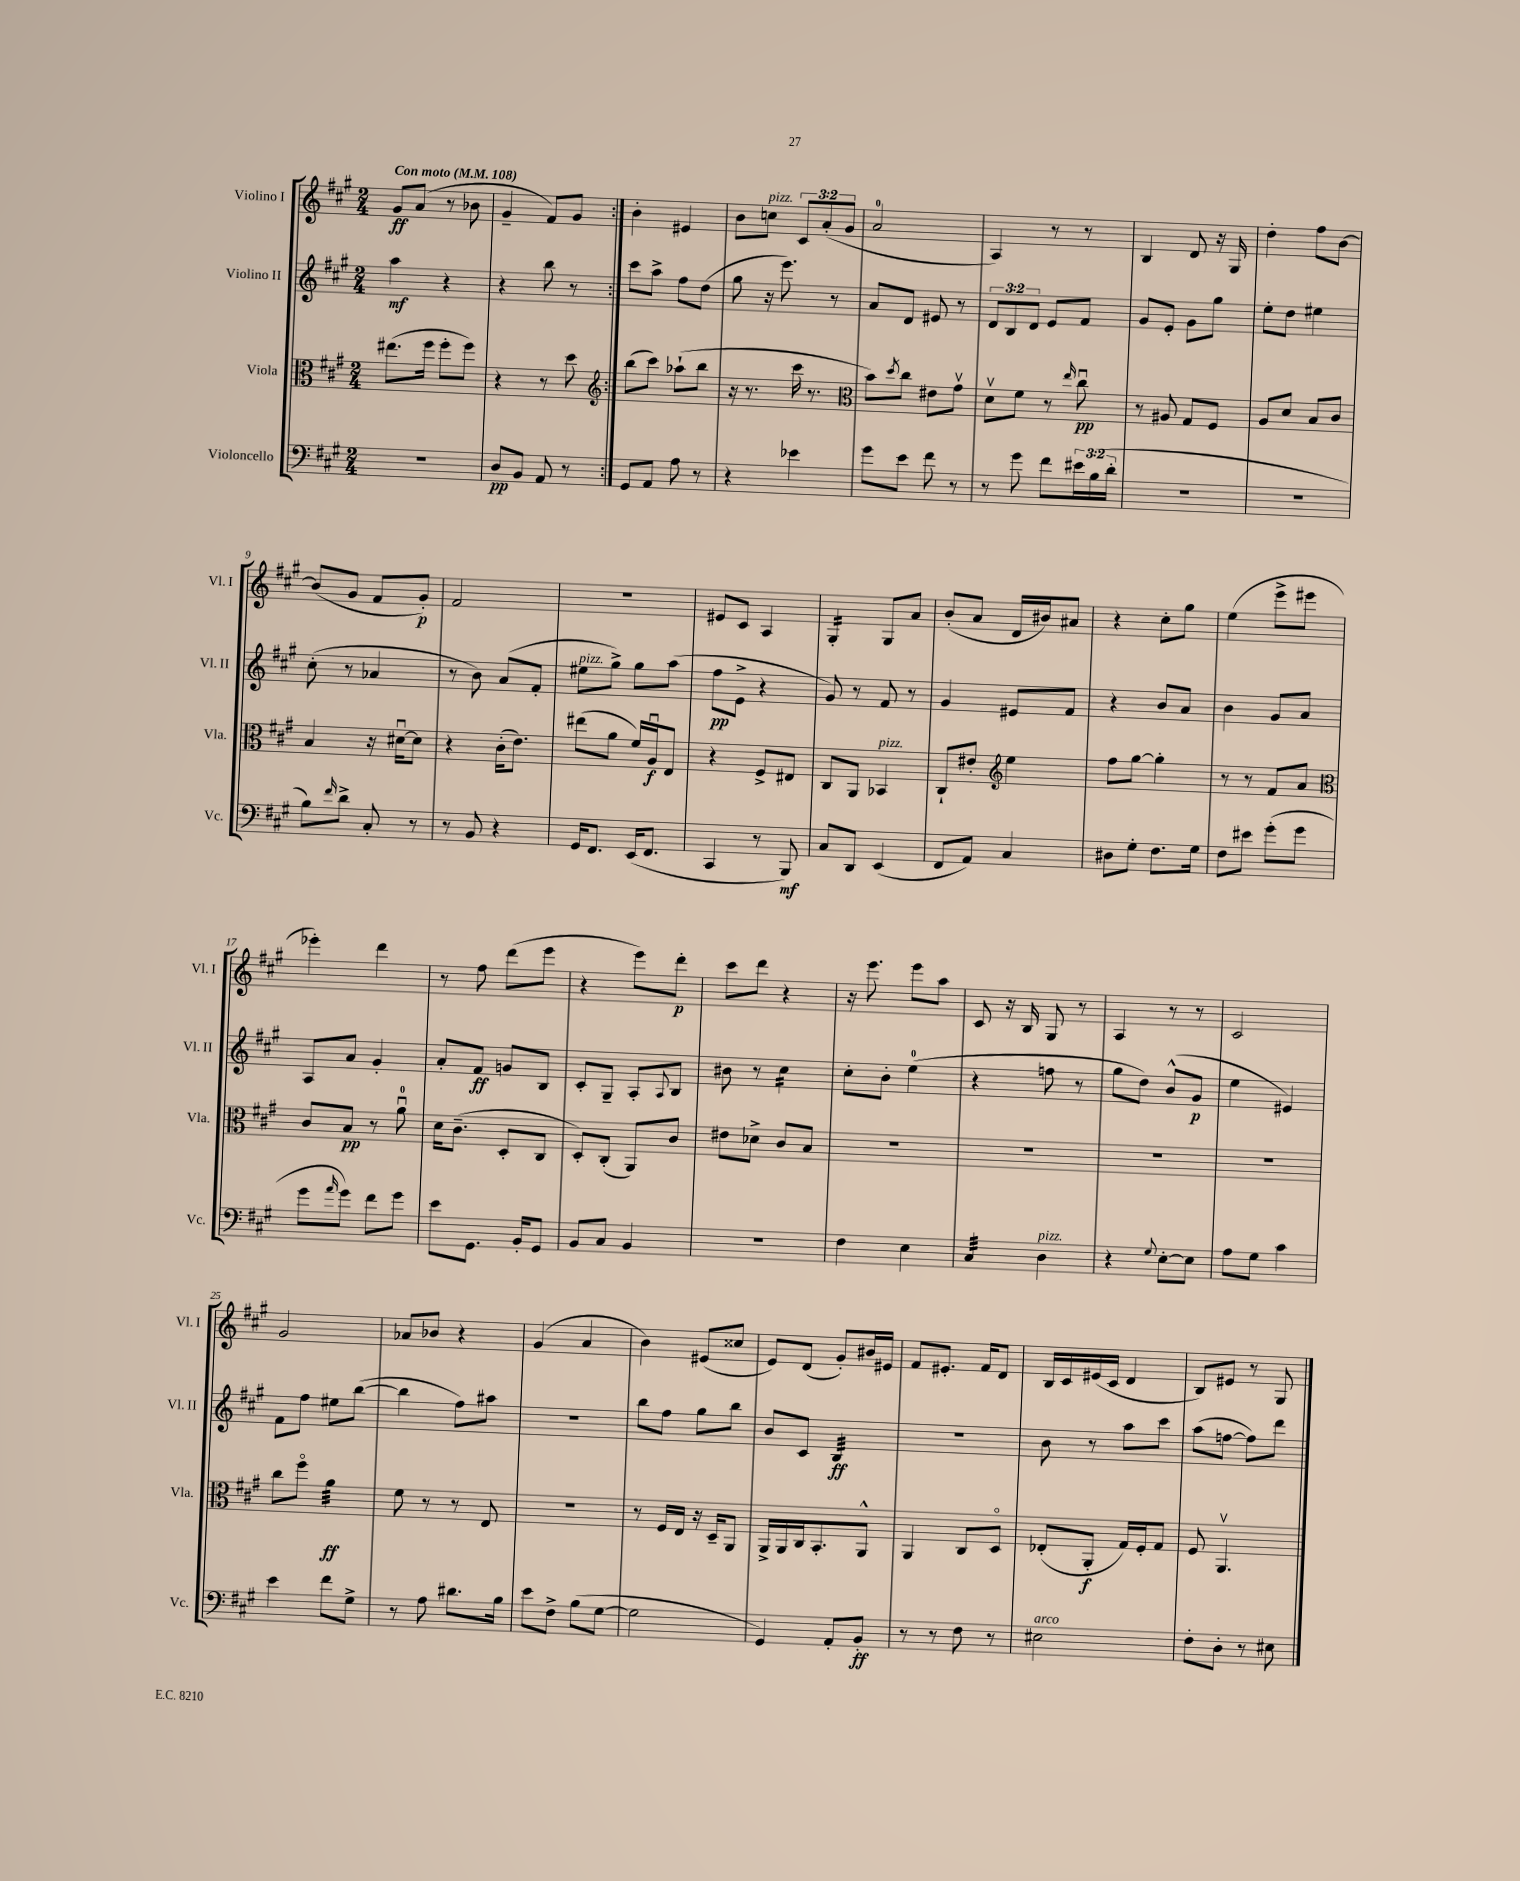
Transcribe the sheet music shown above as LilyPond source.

<<
\new StaffGroup <<
\new Staff = "s0" \with { instrumentName = "Violino I" shortInstrumentName = "Vl. I" } {
    \clef treble \key a \major \numericTimeSignature \time 2/4 \override Staff.TupletNumber.text = #tuplet-number::calc-fraction-text \tempo "Con moto" 4 = 108
    \repeat volta 2 { gis'8\ff a'8( r8 bes'8 |
    gis'4-- fis'8) gis'8 | }
    b'4-. eis'4 |
    b'8 c''8^\markup { \italic "pizz." } \tuplet 3/2 { cis'8 a'8-.( gis'8 } |
    a'2-0 |
    a4) r8 r8 |
    b4 d'8 r16 gis16 |
    d''4-. fis''8 b'8~ |
    b'8( gis'8 fis'8 gis'8-.\p) |
    fis'2 |
    r2 |
    eis'8 cis'8 a4 |
    gis4:16-. gis8 a'8 |
    b'8-.( a'8 d'16 bis'16) ais'8 |
    r4 cis''8-. gis''8 |
    e''4( e'''8-> eis'''8 |
    ees'''4-.) d'''4 |
    r8 fis''8 d'''8( e'''8 |
    r4 e'''8) d'''8-.\p |
    cis'''8 d'''8 r4 |
    r16 e'''8. e'''8 a''8 |
    cis'8 r16 b16 gis8 r8 |
    a4 r8 r8 |
    cis'2 |
    gis'2 |
    aes'8 bes'8 r4 |
    gis'4( a'4 |
    b'4) eis'8( cisis''8 |
    e'8) d'8( gis'8-.) bis'16 eis'16 |
    fis'8 eis'8.-. fis'16 d'8 |
    b16 cis'16 eis'16( cis'16 d'4 |
    b8) eis'8 r8 gis8 \bar "|." |
}
\new Staff = "s1" \with { instrumentName = "Violino II" shortInstrumentName = "Vl. II" } {
    \clef treble \key a \major \numericTimeSignature \time 2/4 \override Staff.TupletNumber.text = #tuplet-number::calc-fraction-text
    \repeat volta 2 { a''4\mf r4 |
    r4 b''8 r8 | }
    cis'''8 a''8-> fis''8 d''8( |
    gis''8 r16 e'''8.) r8 |
    a'8 d'8 eis'8 r8 |
    \tuplet 3/2 { d'8 b8 d'8 } e'8 fis'8 |
    gis'8 e'8-. gis'8 gis''8 |
    e''8-. d''8 eis''4 |
    cis''8-.( r8 aes'4 |
    r8 b'8) a'8( fis'8-. |
    eis''8^\markup { \italic "pizz." } gis''8->) gis''8 a''8( |
    fis''8\pp e'8-> r4 |
    gis'8) r8 fis'8 r8 |
    gis'4 eis'8 fis'8 |
    r4 b'8 a'8 |
    b'4 gis'8 a'8 |
    a8 a'8 gis'4-. |
    a'8-. fis'8\ff g'8 b8 |
    cis'8-. gis8-- a8-. \appoggiatura { a8 } b8 |
    bis'8 r8 cis''4:16 |
    cis''8-. b'8-. e''4-0( |
    r4 f''8 r8 |
    gis''8 d''8) b'8-^( gis'8\p |
    e''4 eis'4) |
    fis'8 fis''8 eis''8 b''8~( |
    b''4 fis''8) ais''8 |
    R2 |
    b''8 fis''8 gis''8 b''8 |
    b'8 cis'8 b4:32\ff |
    R2 |
    b'8 r8 a''8 cis'''8 |
    a''8( f''8~ f''8) d'''8 \bar "|." |
}
\new Staff = "s2" \with { instrumentName = "Viola" shortInstrumentName = "Vla." } {
    \clef alto \key a \major \numericTimeSignature \time 2/4
    \repeat volta 2 { eis''8.( fis''16 fis''8-. fis''8) |
    r4 r8 d''8 | }
    \clef treble b''8( cis'''8) aes''8-!( b''8 |
    r16 r8. cis'''16 r8. |
    \clef alto b'8) \acciaccatura { d''8 } cis''8 eis'8 gis'8\upbow |
    d'8\upbow fis'8 r8 \grace { e''16 } cis''8\downbow\pp |
    r8 ais8 gis8 fis8 |
    a8 d'8 b8 cis'8 |
    b4 r16 dis'16~\downbow dis'8 |
    r4 cis'16-.( e'8.) |
    eis''8( a'8 fis'16) a16\downbow\f e8 |
    r4 fis8-> eis8 |
    cis8 a,8 bes,4^\markup { \italic "pizz." } |
    cis8-! eis'8-. \clef treble e''4 |
    fis''8 gis''8~ gis''4-. |
    r8 r8 fis'8 a'8 |
    \clef alto cis'8 b8\pp r8 a'8-0\downbow |
    d'16 cis'8.--( d8-. cis8 |
    d8-.) cis8-.( a,8) cis'8 |
    eis'8 des'8-> cis'8 b8 |
    R2 |
    R2 |
    R2 |
    R2 |
    cis''8 fis''8\flageolet a'4:32\ff |
    fis'8 r8 r8 e8 |
    R2 |
    r8 fis16 e16 r16 d16-- a,8 |
    a,16-> a,16 cis16 b,8.-. a,8-^ |
    a,4 cis8 d8\flageolet |
    ees8-.( a,8-.\f gis16) fis16-. gis8 |
    fis8 a,4.\upbow \bar "|." |
}
\new Staff = "s3" \with { instrumentName = "Violoncello" shortInstrumentName = "Vc." } {
    \clef bass \key a \major \numericTimeSignature \time 2/4 \override Staff.TupletNumber.text = #tuplet-number::calc-fraction-text
    \repeat volta 2 { r2 |
    d8\pp b,8 a,8 r8 | }
    gis,8 a,8 a8 r8 |
    r4 ees'4 |
    gis'8 e'8 fis'8 r8 |
    r8 gis'8 fis'8 \tuplet 3/2 { eis'16 b16( d'16-. } |
    r2 |
    R2 |
    b8) \grace { fis'16 } d'8-> cis8-. r8 |
    r8 b,8 r4 |
    gis,16 fis,8. e,16( fis,8. |
    cis,4 r8 b,,8\mf) |
    cis8 d,8 e,4( |
    fis,8 a,8) cis4 |
    dis8 gis8-. fis8. gis16 |
    fis8 eis'8 gis'8-.( gis'8 |
    gis'8 \grace { a'16 } gis'8) fis'8 gis'8 |
    e'8 gis,8. b,16-. gis,8 |
    b,8 cis8 b,4 |
    R2 |
    fis4 e4 |
    cis4:32 d4^\markup { \italic "pizz." } |
    r4 \appoggiatura { gis8 } e8~-. e8 |
    a8 gis8 cis'4 |
    e'4 fis'8 gis8-> |
    r8 a8 dis'8. b16 |
    e'8 fis8-> b8( gis8~ |
    gis2 |
    gis,4) a,8-. b,8-.\ff |
    r8 r8 fis8 r8 |
    eis2^\markup { \italic "arco" } |
    fis8-. d8-. r8 eis8 \bar "|." |
}
>>
>>
